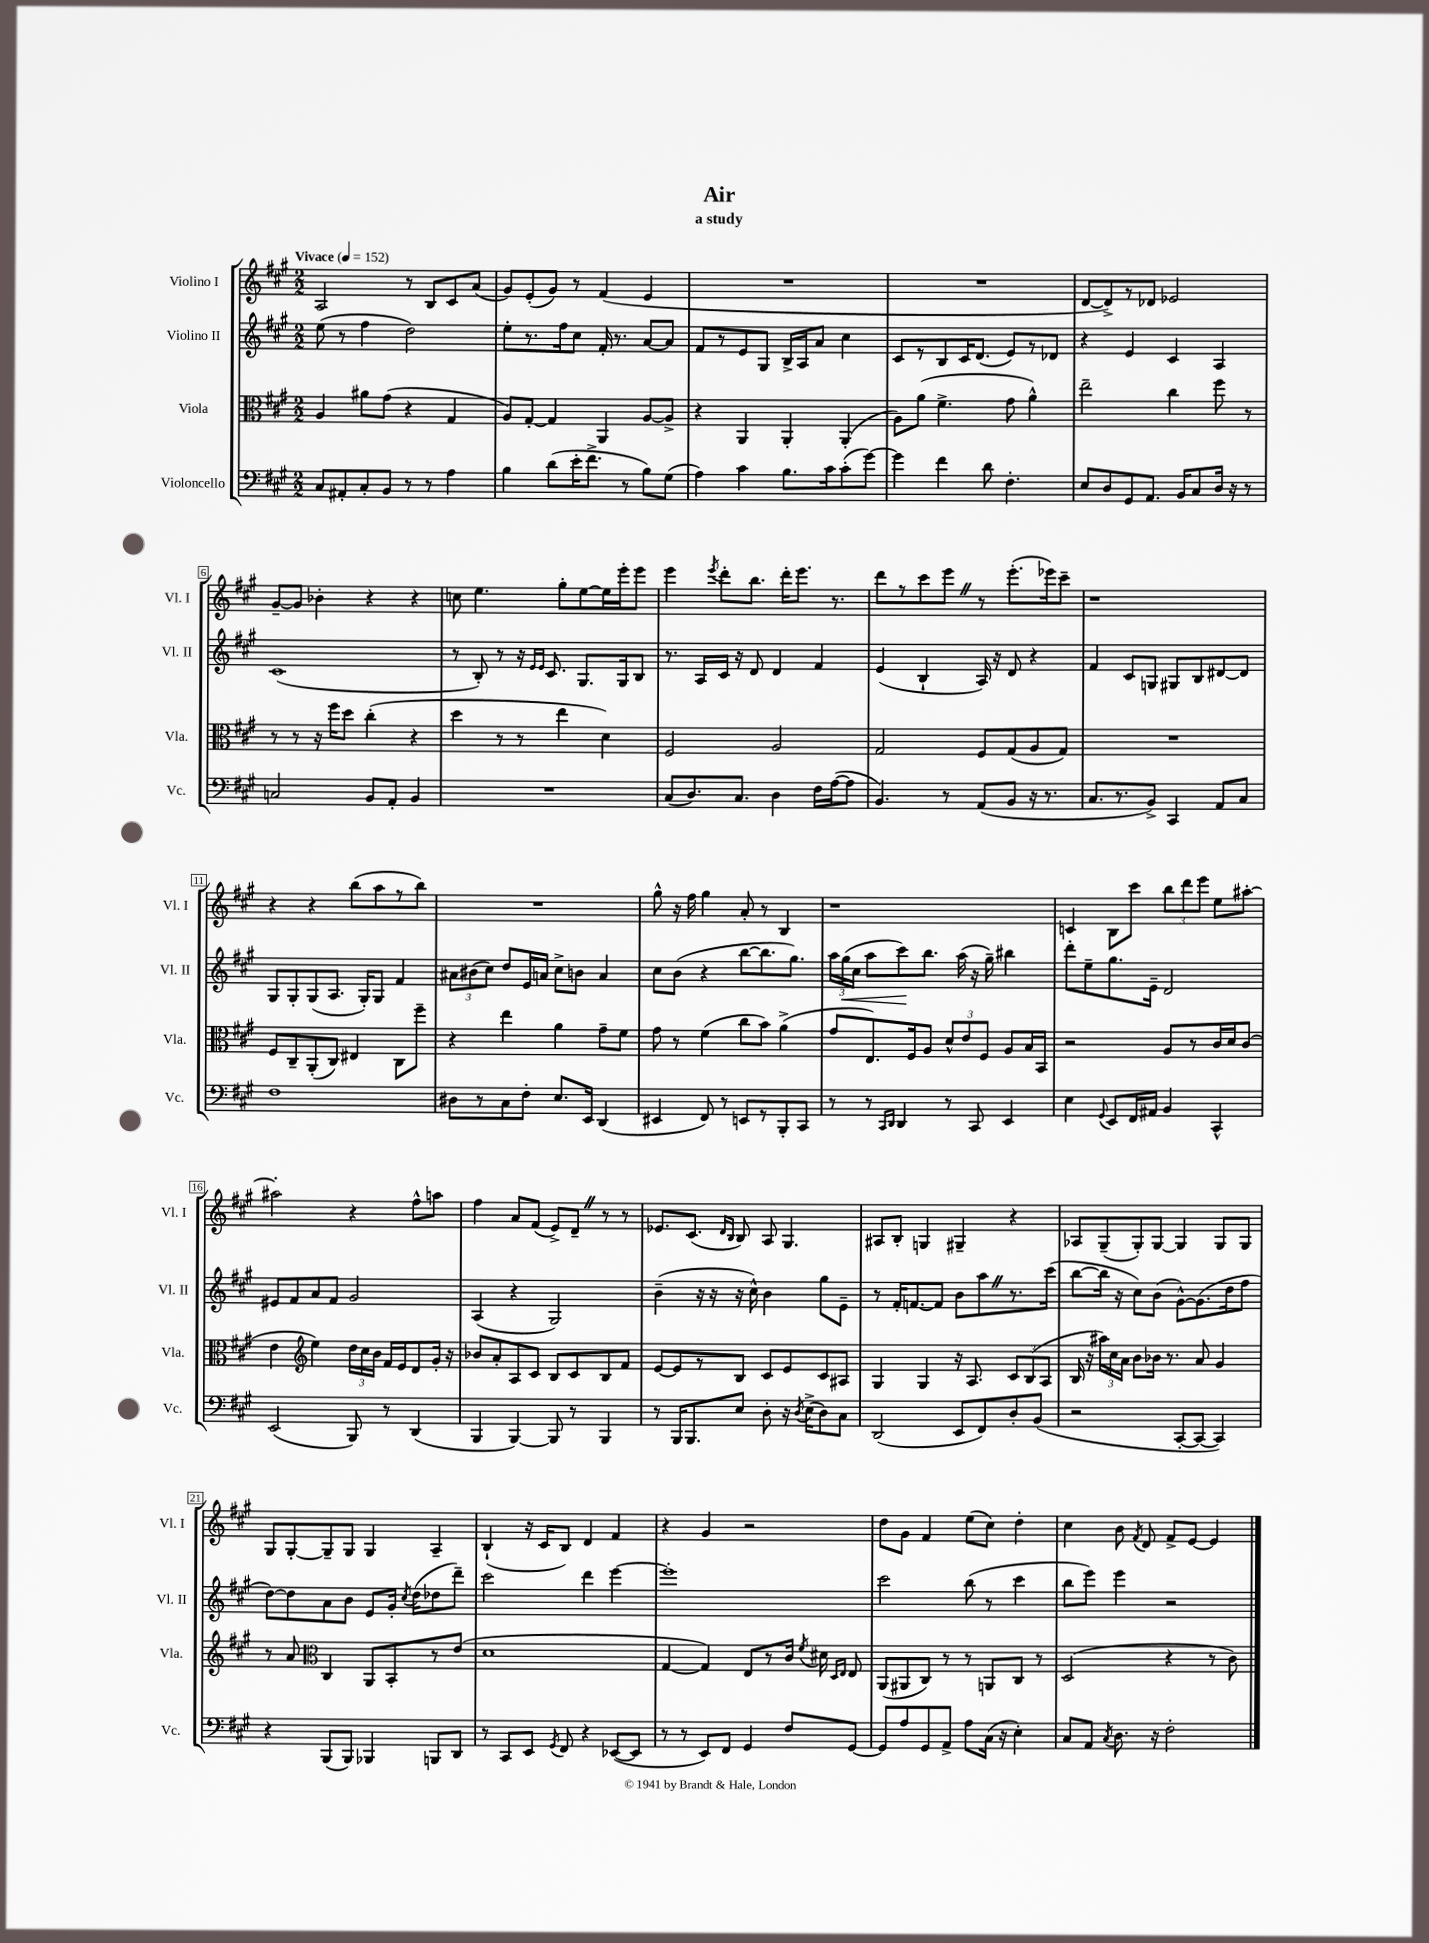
\header { title = "Air" subtitle = "a study" }
<<
\new StaffGroup <<
\new Staff = "s0" \with { instrumentName = "Violino I" shortInstrumentName = "Vl. I" } {
    \clef treble \key a \major \numericTimeSignature \time 2/2 \tempo "Vivace" 4 = 152
    \autoBeamOff a2 r8 b8[ cis'8 a'8]( |
    gis'8[) e'8-.( gis'8]) r8 fis'4( e'4 |
    R1 |
    R1 |
    d'8[~ d'8->) r8 des'8] ees'2 |
    gis'8[~-- gis'8] bes'4-. r4 r4 |
    c''8 e''4. gis''8[-. e''8~ e''16 e'''16-. e'''8] |
    e'''4 \acciaccatura { e'''8 } d'''8[-. b''8.] d'''16[-. e'''8.] r8. |
    d'''8[ r8 cis'''8 e'''8] \once \override BreathingSign.text = \markup { \musicglyph "scripts.caesura.straight" } \breathe r8 e'''8.[-.( ees'''16) cis'''8]-- |
    r1 |
    r4 r4 b''8[( a''8 r8 b''8]) |
    R1 |
    gis''8-^ r16 fis''16 gis''4 a'8-. r8 b4 |
    r1 |
    c'4 b8[ cis'''8] \tuplet 3/2 { b''8[ d'''8 e'''8] } e''8[ ais''8]~-. |
    ais''2-. r4 fis''8[-^ a''8] |
    fis''4 a'8[ fis'8]( e'8[->) d'8]-- \once \override BreathingSign.text = \markup { \musicglyph "scripts.caesura.straight" } \breathe r8 r8 |
    ees'8.[ cis'8.]( \grace { d'16[ b16] } b8) a8 gis4. |
    ais8[ b8]-. g4 gis4-- r4 |
    aes8[ gis8--( gis8-.) gis8]~ gis4 gis8[ gis8] |
    gis8[ gis8~-. gis8-- gis8] gis4 a4-- |
    b4-!( r16 cis'16[ b8]) d'4 fis'4 |
    r4 gis'4 r2 |
    d''8[ gis'8] fis'4 e''8[( cis''8]) d''4-. |
    cis''4 b'8 \acciaccatura { fis'8 } d'8 fis'8[-> e'8]~ e'4 \bar "|." |
}
\new Staff = "s1" \with { instrumentName = "Violino II" shortInstrumentName = "Vl. II" } {
    \clef treble \key a \major \numericTimeSignature \time 2/2
    \autoBeamOff e''8( r8 fis''4 d''2) |
    e''8[-. r8. fis''16 cis''8] fis'16-. r8. a'8[~ a'8] |
    fis'8[ r8 e'8 gis8] b16[-> a16 a'8] cis''4 |
    cis'8[ r8 b8 cis'16 d'8.]( e'8[) r8 des'8] |
    r4 e'4 cis'4 a4 |
    cis'1( |
    r8 b8-.) r8 r16 \grace { e'16[ e'16] } cis'8. gis8.[ gis16 b8] |
    r8. a16[ cis'16] r16 d'8 d'4 fis'4 |
    e'4( b4-! a16) r16 d'8 r4 |
    fis'4 cis'8[ g8] gis8[ b8 dis'8~ dis'8] |
    gis8[ gis8-. gis8( a8.] gis16[-.) gis8] fis'4 |
    \tuplet 3/2 { ais'8[ bis'8( cis''8]) } d''8[ e'16 a'16] cis''8[-> b'8] a'4 |
    cis''8[ b'8]( r4 b''8[~ b''8. gis''8.]) |
    \tuplet 3/2 { a''16[ gis''16\<( cis''16] } a''8[ cis'''8\!) b''8.] a''16( r16 gis''16--) bis''4 |
    d'''8[-. e''8-- gis''8. e'16]-- d'2 |
    eis'8[ fis'8 a'8 fis'8] gis'2 |
    a4( r4 gis2) |
    b'4--( r16 r16 r16 cis''16-^) b'4 gis''8[ e'8]-- |
    r8 fis'16[-. f'8.~ f'8] b'8[ a''8 \once \override BreathingSign.text = \markup { \musicglyph "scripts.caesura.straight" } \breathe r8. cis'''16]( |
    b''8[~ b''16] r16 cis''8[) b'8]( gis'8[~-^) gis'8.( d''16 fis''8] |
    d''8[~) d''8 a'8 b'8] e'8[ gis'16]-. \acciaccatura { cis''8 } d''16[( des''8 d'''8]--) |
    cis'''2 d'''4 e'''4~ |
    e'''1-. |
    cis'''2 b''8( r8 cis'''4 |
    b''8[ e'''8]) e'''4 r2 \bar "|." |
}
\new Staff = "s2" \with { instrumentName = "Viola" shortInstrumentName = "Vla." } {
    \clef alto \key a \major \numericTimeSignature \time 2/2
    \autoBeamOff a4 ais'8[ gis'8]( r4 gis4 |
    a8[) gis8]~-. gis4 a,4 a8[~ a8]-> |
    r4 a,4 a,4-. a,4-.( |
    a8[) a'8]( fis'4.-> gis'8 a'4-^) |
    e''2-- cis''4 fis''8 r8 |
    r8 r8 r16 fis''16[ d''8] cis''4-.( r4 |
    d''4 r8 r8 e''4 d'4) |
    fis2 a2 |
    gis2 fis8[ gis8( a8 gis8]) |
    R1 |
    fis8[ cis8-- a,8-.( cis8]) eis4 cis8[ fis''8]-- |
    r4 e''4 a'4 gis'8[-- fis'8] |
    gis'8 r8 fis'4( cis''8[ b'8]) a'4->( |
    gis'8[ e8.) fis16 a8] \tuplet 3/2 { d'8[-^ e'8 fis8] } a8[ b16 b,16] |
    r2 a8[ r8 cis'16 d'16 cis'8]( |
    e'4 \clef treble e''4) \tuplet 3/2 { d''16[ cis''16 b'16] } fis'16[ e'16 d'8 gis'16]-. r16 |
    bes'8[ a'8-. a8 cis'8] b8[ cis'8 b8 fis'8] |
    e'8[~ e'8 r8 b8] cis'8[ e'8 cis'8 ais8] |
    gis4 gis4 r16 a8. \tuplet 3/2 { cis'8[ b8( a8] } |
    b16 r16 \tuplet 3/2 { ais''16[) cis''16 a'16] } b'8[ bes'16] r8. a'8 gis'4 |
    r8 a'8 \clef alto cis4 a,8[ b,8-. r8 e'8]( |
    d'1 |
    gis4~ gis4) e8[ r8 cis'16] \acciaccatura { fis'8 } dis'16 \grace { d16[ e16] } e8 |
    a,8[( ais,8 cis8]) r8 r8 a,8[ cis8] r8 |
    d2( r4 r8 cis'8) \bar "|." |
}
\new Staff = "s3" \with { instrumentName = "Violoncello" shortInstrumentName = "Vc." } {
    \clef bass \key a \major \numericTimeSignature \time 2/2
    \autoBeamOff cis8[ ais,8-. cis8-. b,8] r8 r8 a4 |
    b4 d'8[( e'16-. fis'8.]-> r8 b8[) gis8]( |
    a4) cis'4 b8.[ cis'16 cis'8-.( gis'8]~) |
    gis'4 fis'4 d'8 fis4.-. |
    e8[ d8 gis,8 a,8.] b,16[ cis8 d16] r16 r8 |
    c2 b,8[ a,8]-. b,4 |
    R1 |
    cis8[( d8.) cis8.] d4 fis16[ a16~( a8] |
    b,4.) r8 a,8[( b,8] r16 r8. |
    cis8.[ r8. b,8]->) cis,4 a,8[ cis8] |
    fis1 |
    dis8[ r8 cis8 fis8]-. e8.[ e,16] d,4( |
    eis,4 fis,8) r8 e,8[ r8 b,,8-. cis,8] |
    r8 r8 \grace { cis,16[ d,16] } d,4 r8 cis,8 e,4 |
    e4 \appoggiatura { gis,8 } e,8[ fis,16 ais,16] b,4 cis,4-^ |
    e,2( b,,8) r8 d,4( |
    b,,4 b,,4~) b,,8 r8 b,,4 |
    r8 b,,16[ b,,8. e8] d8-. r16 \acciaccatura { d8 } e16[->( d8) cis8] |
    d,2( e,8[ fis,8) d8-. b,8]( |
    r2 cis,8[~-. cis,8]~ cis,4) |
    r4 b,,8[( b,,8]) bes,,4 b,,8[ d,8] |
    r8 cis,8[ e,8] \acciaccatura { gis,8 } fis,8 r4 ees,8[~( ees,8] |
    r8 r8 e,8[) fis,8] gis,4 fis8[ gis,8]~ |
    gis,8[ a8 gis,8 a,8]-> a8[ cis16]( r16 e4-.) |
    cis8[ a,8] \acciaccatura { cis8 } d8. r16 fis2-. \bar "|." |
}
>>
>>
\layout { \context { \Score \override BarNumber.stencil = #(make-stencil-boxer 0.1 0.3 ly:text-interface::print) } }
